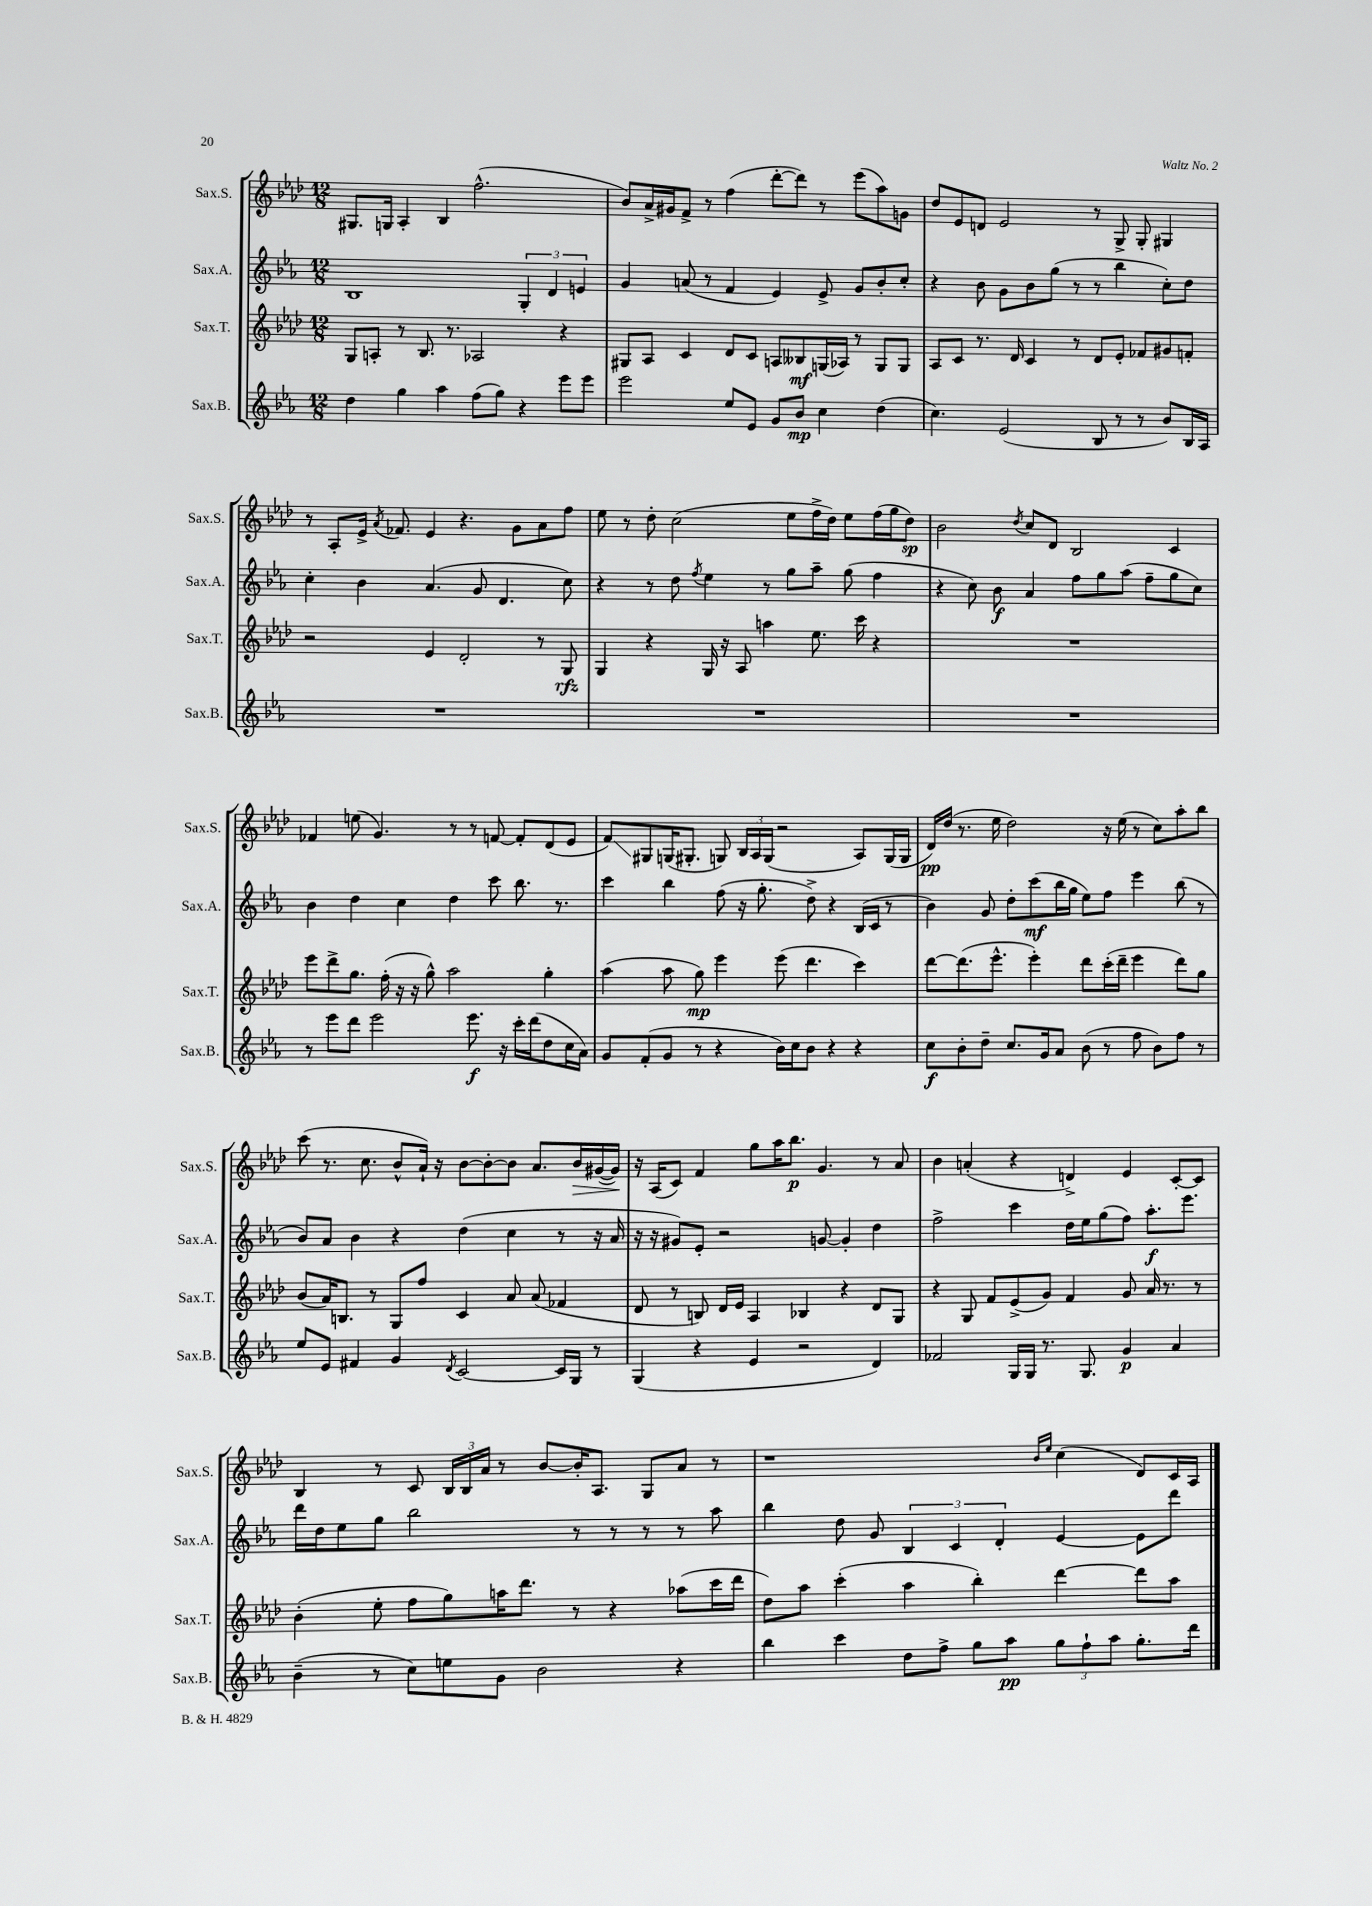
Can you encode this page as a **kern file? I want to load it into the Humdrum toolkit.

**kern	**kern	**kern	**kern
*staff4	*staff3	*staff2	*staff1
*clefG2	*clefG2	*clefG2	*clefG2
*k[b-e-a-]	*k[b-e-a-d-]	*k[b-e-a-]	*k[b-e-a-d-]
*M12/8	*M12/8	*M12/8	*M12/8
4dd	8G	1B-	8.G#
.	8A'	.	.
.	.	.	16G
4gg	8r	.	4A-'
.	8.B-	.	.
4aa-	.	.	4B-
.	8.r	.	.
(8ff	2A-	.	(2.ff^^
8gg)	.	.	.
4r	.	6G'	.
.	.	6d	.
8eee-	4r	.	.
.	.	6e	.
8eee-	.	.	.
=	=	=	=
2eee-	8G#	4g	8b-)
.	8A-	.	16a-^
.	.	.	16g#
.	4c	(8a	8f^
.	.	8r	8r
8ee-	8d-	4f	(4ff
8e-	8c	.	.
8g	8A	4e-)	[8ddd-'
8b-	8B--	.	8ddd-])
4cc	(16G	8e-^	8r
.	16A-)	.	.
.	8r	8g	(8eee-
(4dd	8G	8b-'	8aa-)
.	8G	8cc'	8g
=	=	=	=
4.cc)	8A-	4r	8dd-
.	8c	.	8e-
.	8.r	8b-	8d
(2e-	.	8g	2e-
.	16d-	.	.
.	4c	8b-	.
.	.	(8gg	.
.	8r	8r	.
8B-	8d-	8r	8r
8r	8e-'	4bb-	8G^
8r	8f-	.	8G'
8b-)	8g#	8cc')	4G#
16B-	8f'	8dd	.
16A-	.	.	.
=	=	=	=
1.r	2r	4cc'	8r
.	.	.	8A-'
.	.	4b-	16e-^
.	.	.	8qa-
.	.	.	8.f-
.	4e-	(4.a-	4e-
.	2d-'	.	4.r
.	.	8g	.
.	.	4.d	.
.	.	.	8g
.	8r	.	8a-
.	8G	8cc)	8ff
=	=	=	=
1.r	4G	4r	8ee-
.	.	.	8r
.	4r	8r	8dd-'
.	.	8dd	(2cc
.	.	8qff	.
.	16G	4ee-	.
.	16r	.	.
.	8A-	.	.
.	4aa	8r	.
.	.	8gg	8ee-
.	8.ee-	8aa-~	16ff^
.	.	.	16dd-)
.	.	(8gg	8ee-
.	16ccc	.	.
.	4r	4ff	(16ff
.	.	.	16gg
.	.	.	8dd-)
=	=	=	=
1.r	1.r	4r	2b-
.	.	8cc)	.
.	.	8b-	.
.	.	.	8qdd-
.	.	4a-	8cc
.	.	.	8d-
.	.	8ff	2B-
.	.	8gg	.
.	.	(8aa-	.
.	.	8ff~	.
.	.	8gg	4c
.	.	8cc)	.
=	=	=	=
8r	8eee-	4b-	4f-
8eee-	8ddd-^	.	.
8ddd	8.gg	4dd	(8ee
2eee-	.	.	4.g)
.	(16ff'	.	.
.	16r	4cc	.
.	16r	.	.
.	8gg^^)	.	.
.	2aa-	4dd	8r
8.eee-	.	.	8r
.	.	8ccc	[8f
16r	.	.	.
16ccc'	.	8.bb-	8f']
(16ddd	.	.	.
8dd	4gg'	.	(8d-
.	.	8.r	.
16cc	.	.	8e-
16a-)	.	.	.
=	=	=	=
8g	(4aa-	4ccc	8f)
(8f'	.	.	8G#
8g	8aa-	4bb-	(16G
.	.	.	8.G#'
8r	8gg)	.	.
4r	4eee-	(8ff	8G)
.	.	16r	24B-
.	.	.	24A-
.	.	8.gg'	.
.	.	.	(24G
16b-)	(8eee-	.	2r
16cc	.	.	.
8b-	4.ddd-	8dd^)	.
4r	.	4r	.
4r	4ccc)	(16B-	8A-)
.	.	16c	.
.	.	8r	(16G
.	.	.	16G
=	=	=	=
8cc	[8ddd-	4b-)	16d-)
.	.	.	(16dd-
8b-'	(8.ddd-]	.	8.r
8dd~	.	8g	.
.	8.eee-^^	.	16ee-
8.cc	.	8dd'	2dd-)
.	4eee-')	(8ccc	.
16g	.	.	.
8a-	.	16bb-	.
.	.	16gg	.
(8b-	8ddd-	8ee-)	.
8r	(16ccc'	8ff	16r
.	16ddd-~	.	(16ee-
8ff	4eee-	4eee-	8r
8b-)	.	.	8cc)
8ff	8ddd-)	(8bb-	8aa-'
8r	8gg	8r	8bb-
=	=	=	=
8ee-	(8b-	8b-)	(8ccc
8e-	16a-)	8a-	8.r
.	8.B	.	.
4f#	.	4b-	.
.	.	.	8.cc
.	8r	.	.
4g	8G	4r	8b-^^
.	8ff	.	16a-`)
.	.	.	16r
8qd	.	.	.
[2c	4c	(4dd	[8b-
.	.	.	8b-'_
.	8a-	4cc	8b-]
.	(8a-	.	8.a-
16c]	4f-	8r	.
16G	.	.	16b-
8r	.	16r	([16g#
.	.	16a-	16g#])
=	=	=	=
(4G	8d-	16r	16r
.	.	16r	(16A-
.	8r	8g#)	8c)
4r	8B)	8e-'	4f
.	16d-	2r	.
.	16e-	.	.
4e-	4A-	.	8gg
.	.	.	16aa-
.	.	.	8.bb-
2r	4B-	.	.
.	.	[8g	4.g
.	4r	4g']	.
4d)	8d-	4dd	8r
.	8G	.	8a-
=	=	=	=
2f-	4r	2ff^	4b-
.	8G	.	(4a'
.	8f	.	.
16G	(8e-^	4ccc	4r
16G	.	.	.
8.r	8g)	.	.
.	4f	16dd	4d^)
8.G	.	16ee-	.
.	.	(8gg	.
4g	8g	8ff)	4e-
.	16a-	8.aa-'	.
.	8.r	.	.
4a-	.	.	[8c'
.	.	8.eee-	.
.	8r	.	8c]
=	=	=	=
(4b-~	(4b-'	16ddd	4B-
.	.	16dd	.
.	.	8ee-	.
8r	8ee-'	8gg	8r
8cc)	8ff	2bb-	8c
8ee	8gg)	.	24B-
.	.	.	24B-
.	.	.	24a-
8g	16aa	.	8r
.	8.ddd-	.	.
2b-	.	.	[8b-
.	8r	8r	16b-']
.	.	.	8.A-
.	4r	8r	.
.	.	8r	8G
4r	(8aa-	8r	8a-
.	16ccc	8aa-	8r
.	16ddd-	.	.
=	=	=	=
4bb-	8dd-)	4bb-	1r
.	8aa-	.	.
4ccc	(4ccc'	8dd	.
.	.	8g	.
8dd	4aa-	6B-	.
8ff^	.	.	.
.	.	6c	.
8gg	4bb-')	.	.
.	.	6d'	.
8aa-	.	.	.
.	.	.	16qqb-
.	.	.	16qqee-
12gg	[4ddd-	[4e-	(4cc
12ff`	.	.	.
12aa-	.	.	.
8.gg'	8ddd-]	8e-]	8d-)
.	8aa-	8ddd	16c
16ddd	.	.	16A-
==	==	==	==
*-	*-	*-	*-
